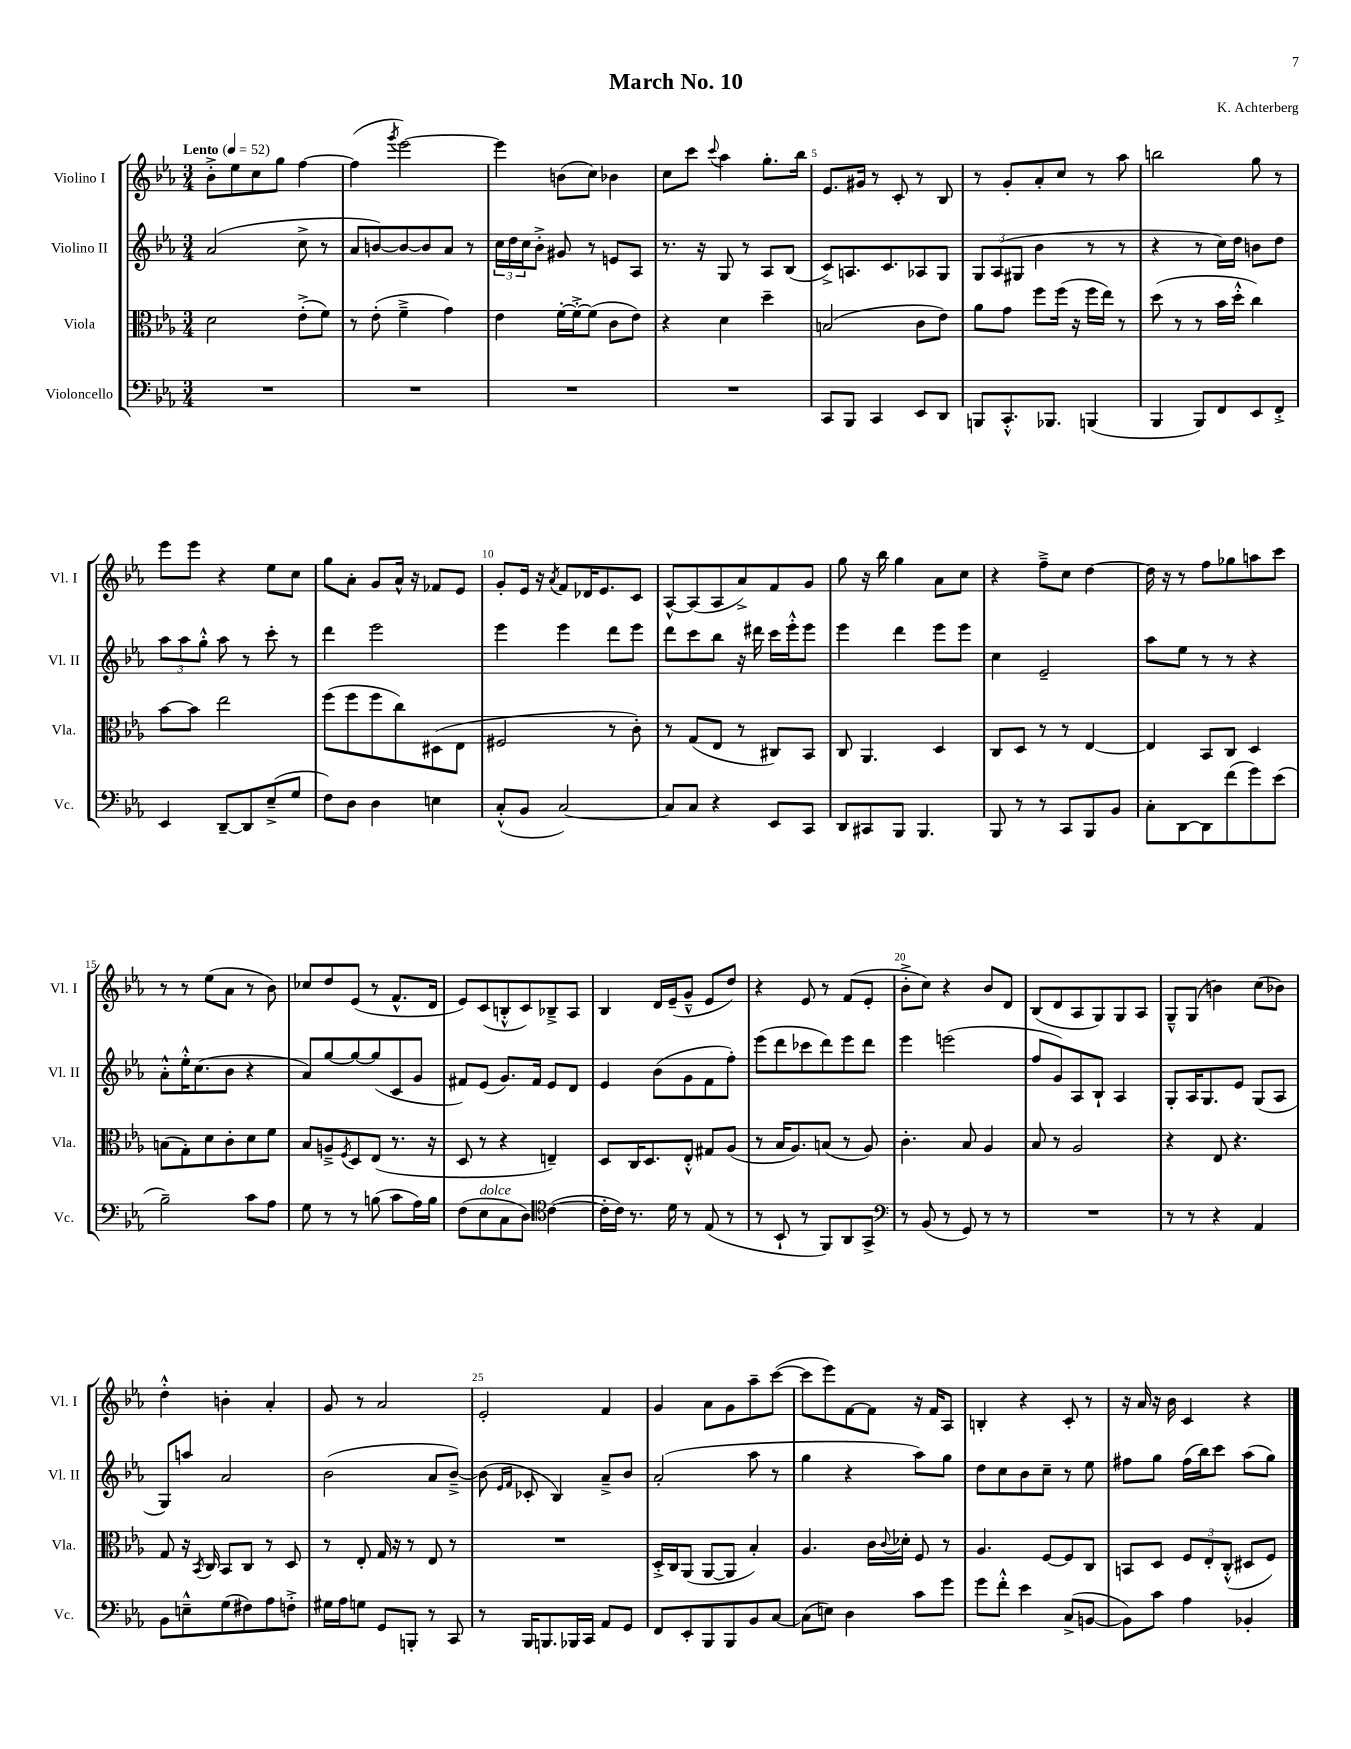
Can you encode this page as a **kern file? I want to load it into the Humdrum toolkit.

**kern	**kern	**kern	**kern
*staff4	*staff3	*staff2	*staff1
*clefF4	*clefC3	*clefG2	*clefG2
*k[b-e-a-]	*k[b-e-a-]	*k[b-e-a-]	*k[b-e-a-]
*M3/4	*M3/4	*M3/4	*M3/4
*MM52	*MM52	*MM52	*MM52
2.r	2d	(2a-	8b-'^
.	.	.	8ee-
.	.	.	8cc
.	.	.	8gg
.	(8e-'^	8cc^	[4ff
.	8f)	8r	.
=	=	=	=
2.r	8r	8a-	(4ff]
.	(8e-'	[8b)	.
.	.	.	8qggg
.	4f~^	8b_	[2eee-)
.	.	8b]	.
.	4g)	8a-	.
.	.	8r	.
=	=	=	=
2.r	4e-	24cc	4eee-]
.	.	24dd	.
.	.	24cc	.
.	.	8b-'^	.
.	[16f'	8g#	(8b
.	16f'^_	.	.
.	(8f]	8r	8cc)
.	8c	8e	4b-
.	8e-)	8A-	.
=	=	=	=
2.r	4r	8.r	8cc
.	.	.	8ccc
.	.	16r	.
.	.	.	8qqccc
.	4d	8G	4aa-
.	.	8r	.
.	4dd~	8A-	8.gg'
.	.	(8B-	.
.	.	.	16bb-
=	=	=	=
8CC	(2B	8c^)	8.e-
8BBB-	.	8.A	.
.	.	.	16g#
4CC	.	.	8r
.	.	8.c	.
.	.	.	8c'
8EE-	8c	8A-	8r
8DD	8e-)	8G	8B-
=	=	=	=
8BBB	8a-	12G	8r
.	.	(12A-	.
8.CC'^^	8g	.	8g'
.	.	12G#	.
.	8ff	4b-	8a-'
8.BBB-	.	.	.
.	(16ff	.	8cc
.	16r	.	.
(4BBB	16ff	8r	8r
.	16ee-)	.	.
.	8r	8r	8aa-
=	=	=	=
4BBB-	(8dd	4r	2bb
.	8r	.	.
8BBB-)	8r	8r	.
8FF	16b-	16cc)	.
.	16dd'^^	16dd	.
8EE-	4cc)	8b	8gg
8FF'^	.	8dd	8r
=	=	=	=
4EE-	[8b-	12aa-	8eee-
.	.	12aa-	.
.	8b-]	.	8eee-
.	.	12gg'^^	.
[8DD~	2ee-	8aa-	4r
8DD]	.	8r	.
(8E-~^	.	8ccc'	8ee-
8G	.	8r	8cc
=	=	=	=
8F)	(8ff	4ddd	8gg
8D	8ff	.	8a-'
4D	8ff	2eee-	8g
.	8cc)	.	16a-^^
.	.	.	16r
4E	(8D#	.	8f-
.	8E-	.	8e-
=	=	=	=
(8C'^^	2F#	4eee-	8g'
8BB-	.	.	16e-
.	.	.	16r
.	.	.	8qa-
[2C)	.	4eee-	8f
.	.	.	16d-
.	.	.	8.e-
.	8r	8ddd	.
.	8c')	8eee-	8c
=	=	=	=
8C]	8r	8ddd	[8A-^^
8C	(8G	8ccc	(8A-]
4r	8E-	8bb-	8A-
.	8r	16r	8a-^)
.	.	16ddd#	.
8EE-	8C#)	16ccc	8f
.	.	16eee-'^^	.
8CC	8BB-	8eee-	8g
=	=	=	=
8DD	8C	4eee-	8gg
8CC#	4.AA-	.	16r
.	.	.	16bb-
8BBB-	.	4ddd	4gg
4.BBB-	.	.	.
.	4D	8eee-	8a-
.	.	8eee-	8cc
=	=	=	=
8BBB-	8C	4cc	4r
8r	8D	.	.
8r	8r	2e-~	8ff~^
8CC	8r	.	8cc
8BBB-	[4E-	.	[4dd
8BB-	.	.	.
=	=	=	=
8C'	4E-]	8aa-	16dd]
.	.	.	16r
[8DD	.	8ee-	8r
8DD]	8BB-	8r	8ff
(8f	8C	8r	8gg-
8g)	4D	4r	8aa
(8e-	.	.	8ccc
=	=	=	=
2B-~)	(8B	8a-'^^	8r
.	8G')	16ee-'^^	8r
.	.	(8.cc	.
.	8d	.	(8ee-
.	8c'	8b-	8a-
8c	8d	4r	8r
8A-	8f	.	8b-)
=	=	=	=
8G	8B-	8a-)	8cc-
8r	8A~^	[8gg	8dd
.	8qF	.	.
8r	8D	8gg_	(8e-
(8B	(8E-	(8gg]	8r
8c	8.r	8c	8.f^^
16A-)	.	8g	.
16B	16r	.	16d
=	=	=	=
(8F	8D	8f#)	8e-)
8E-	8r	(8e-	(8c
8C	4r	8.g)	8B'^^
8D)	.	.	8c)
.	.	16f#	.
*clefC4	*	*	*
([4c	4E~)	8e-	8B-~^
.	.	8d	8A-
=	=	=	=
16c']	8D	4e-	4B-
16c)	.	.	.
8.r	16C	.	.
.	8.D	.	.
.	.	(8b-	16d
16d	.	.	(16e-~
8r	8E-'^^	8g	8g~^^
(8E-	8G#	8f	8e-
8r	(8A-	8ff')	8dd)
=	=	=	=
8r	8r	(8eee-	4r
8BB-`	16B-	8ddd	.
.	8.A-)	.	.
8r	.	8ccc-	8e-
8FF)	(8B	8ddd)	8r
8AA-	8r	8eee-	(8f
8GG^	8A-)	8ddd	8e-'
=	=	=	=
*clefF4	*	*	*
8r	4.c'	4eee-	8b-'^
(8BB-	.	.	8cc)
8r	.	(2eee	4r
8GG)	8B-	.	.
8r	4A-	.	8b-
8r	.	.	8d
=	=	=	=
2.r	8B-	8ff	(8B-
.	8r	8g)	8d
.	2A-	8A-	8A-
.	.	8B-`	8G)
.	.	4A-	8G
.	.	.	8A-
=	=	=	=
8r	4r	8G'	8G~^^
8r	.	16A-	(8G
.	.	8.G	.
4r	8E-	.	4b)
.	4.r	8e-	.
4AA-	.	(8G	(8cc
.	.	8A-	8b-)
=	=	=	=
8BB-	8G	8G)	4dd'^^
8E~^^	16r	8aa	.
.	8qBB-	.	.
.	16C	.	.
(8G	8BB-	2a-	4b'
8F#)	8C	.	.
8A-	8r	.	4a-'
8F'^	8D	.	.
=	=	=	=
16G#	8r	(2b-	8g
16A-	.	.	.
8G	8E-'	.	8r
8GG	16G	.	2a-
.	16r	.	.
8BBB'	8r	.	.
8r	8E-	8a-	.
8CC	8r	[8b-~^)	.
=	=	=	=
8r	2.r	(8b-]	2e-'
.	.	16qqe-	.
.	.	16qqf	.
16BBB-	.	8c-'	.
8.BBB	.	.	.
.	.	4B-)	.
16BBB-	.	.	.
16CC	.	.	.
8AA-	.	8a-~^	4f
8GG	.	8b-	.
=	=	=	=
8FF	16D'^	(2a-'	4g
.	16C	.	.
8EE-'	(8AA-	.	.
8BBB-	[8AA-	.	8a-
8BBB-	8AA-]	.	8g
8BB-	4B-')	8aa-	8aa-~
[8C	.	8r	([8ccc
=	=	=	=
(8C]	4.A-	4gg	8ccc]
8E)	.	.	8eee-)
4D	.	4r	[8f
.	16c	.	8f]
.	8qqc	.	.
.	16d-'	.	.
8c	8F	8aa-)	16r
.	.	.	16f
8g	8r	8gg	8A-
=	=	=	=
8g	4.A-	8dd	4B'
8f'^^	.	8cc	.
4e-	.	8b-	4r
.	[8F	8cc~	.
(8C^	8F]	8r	8c'
[8BB	8C	8ee-	8r
=	=	=	=
8BB])	8BB	8ff#	16r
.	.	.	16a-
8c	8D	8gg	16r
.	.	.	16b-
4A-	12F	(16ff#	4c
.	.	16bb-)	.
.	12E-'	.	.
.	.	8ccc	.
.	(12C'^^	.	.
4BB-'	8D#	(8aa-	4r
.	8F)	8gg)	.
==	==	==	==
*-	*-	*-	*-
